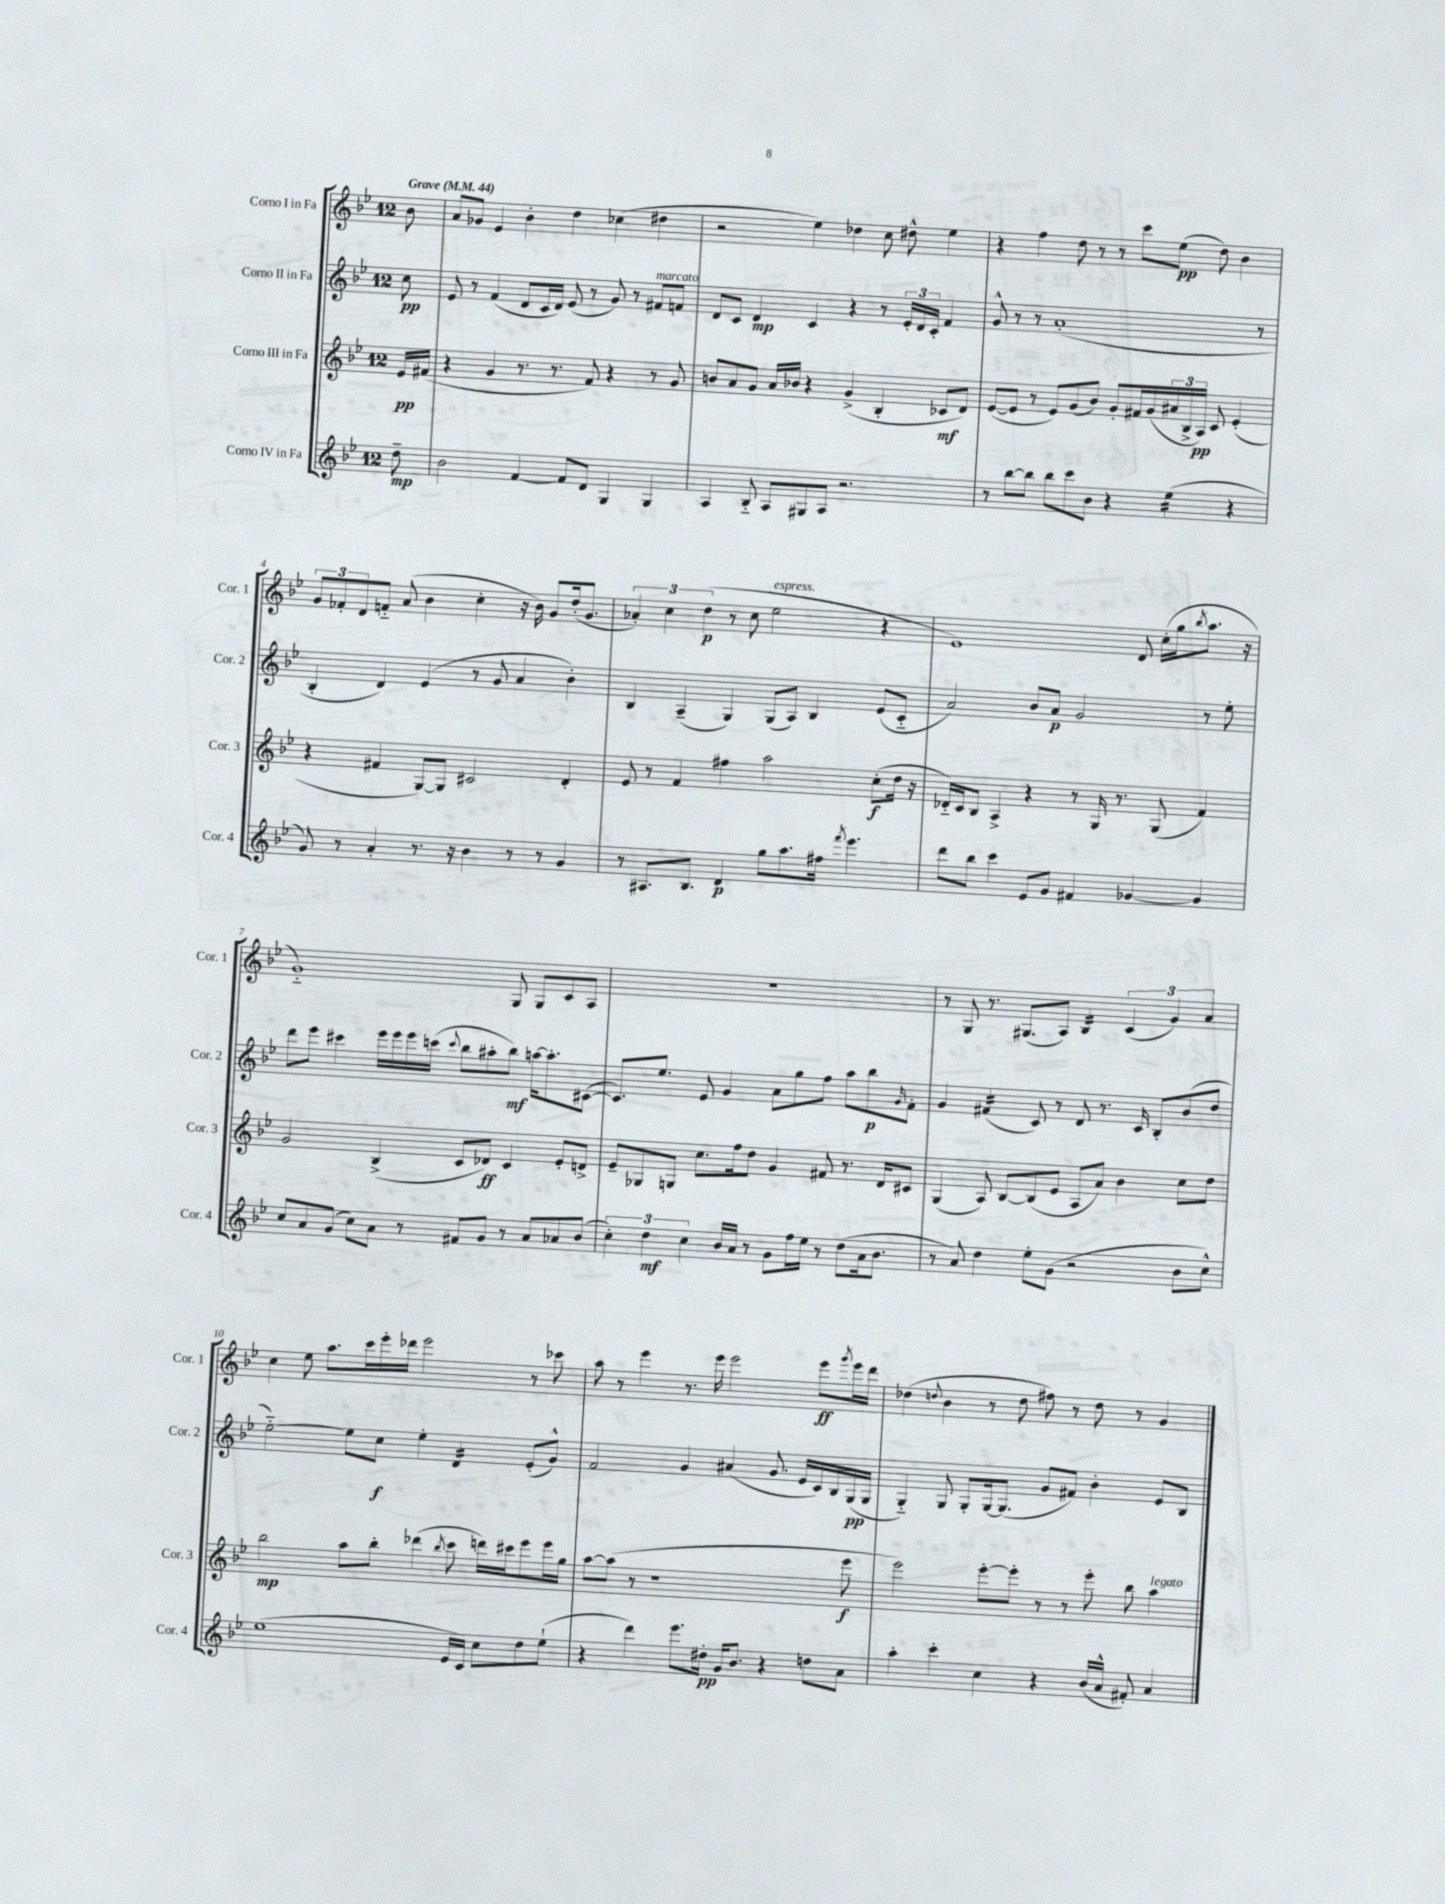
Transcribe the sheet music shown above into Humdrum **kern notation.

**kern	**kern	**kern	**kern
*staff4	*staff3	*staff2	*staff1
*clefG2	*clefG2	*clefG2	*clefG2
*k[b-e-]	*k[b-e-]	*k[b-e-]	*k[b-e-]
*M12/8	*M12/8	*M12/8	*M12/8
*MM44	*MM44	*MM44	*MM44
8dd~\	16e-/LL	8cc\	8b-\
.	(16f#/JJ	.	.
=	=	=	=
2b-\	4r	8e-/	8a/L
.	.	8r	8g-/J
.	4g/	(4f/	4e-/
[4f/	8.r	8d/L	4b-'\
.	.	16c/L	.
.	8.r	16d/JJ)	.
8f/]L	.	(8e-/	4dd\
8d/J	8f/)	8r	.
4G/	4r	8g/)	(4cc-\
.	.	8r	.
4G/	8r	8f#/L	4dd#\
.	8g/	8f/J	.
=	=	=	=
4A/	8b/L	8d/L	2r
.	8a/	8c/J	.
8B-'~/	8g/J	4d/	.
8A/L	16a/LL	.	.
.	16b-/JJ	.	.
8G#/	4r	4c/	4ee-\)
8A/J	.	.	.
2.r	(4g^/	4r	4dd-\
.	4B-'/	8r	8cc\
.	.	24e-'/LL	8dd#^^\
.	.	24d/	.
.	.	24c'/JJ	.
.	8c-/L	4f/	4ee-\
.	8d/J)	.	.
=	=	=	=
8r	([8e-/L	8g^^/	4r
[8bb-\L	8e-/]J	8r	.
8bb-\]J	8r	8r	4ff\
8bb-\L	8e-/L)	(1a'	.
8ccc\	(8g/	.	8dd\
8b-\J	8b-/J)	.	8r
4r	8g'/L	.	8r
.	16f#/L	.	8ccc\L
.	(16g/	.	.
(4ee-\	24a#/	.	(8ee-\J
.	24B-^/	.	.
.	24A/JJ)	.	.
.	8c/	.	8dd\)
4r	(4e-'/	.	4b-\
.	.	8r	.
=	=	=	=
8g/)	4r	4B-'/	12g/L
.	.	.	12f-'/
8r	.	.	.
.	.	.	12d/
4a'/	4f#/	4d/)	8f'~/J
.	.	.	(8a/
8.r	[8G/L)	(4e-/	4b-\
.	8G/]J	.	.
16r	.	.	.
4b-\	2c#/	8r	4cc'\
.	.	8g/	.
8r	.	4a/	16r
.	.	.	16b-\)
8r	.	.	8g/L
4g/	4d'/	4b-'\)	(16dd'/k
.	.	.	8.g/J
=	=	=	=
8r	8e-/	4B-/	6a-'/)
8.A#/L	8r	.	.
.	.	.	6cc\
.	4f/	(4A~/	.
8.B-/J	.	.	.
.	.	.	(6dd\
4d/	4ff#\	4G/)	8r
.	.	.	8cc\
8gg\L	2aa\	(8G/L	2ee-\
8.aa\	.	8A/J)	.
.	.	4B-/	.
16ff#\Jk	.	.	.
8qfff/	.	.	.
4.eee-\	.	.	.
.	(8cc'\L	(8e-/L	4r
.	16dd\Jk	8c'~/J	.
.	16r	.	.
=	=	=	=
8ddd\L	16d-'~/LL)	2a/)	1e-)
.	16c/J	.	.
8bb-\J	8B-/J	.	.
4ccc\	4A^/	.	.
8e-/L	4r	8b-/L	.
8g/J	.	8a/J	.
4f#/	8r	2g/	.
.	16G/	.	.
.	8.r	.	.
[4g-/	.	.	8d/
.	(8G/	.	(16cc'\LL
.	.	.	16gg\J
.	.	.	8qbb-/
4g-/]	4f/)	8r	8.aa\J
.	.	8ee-'\	.
.	.	.	16r
=	=	=	=
8cc/L	2g/	8ddd\L	1g'~)
8a/	.	8eee-\J	.
(8g/J	.	4ccc#\	.
8cc\L)	.	.	.
8a\J	(4B-^/	16eee-\LL	.
.	.	16eee-\	.
8r	.	16eee-\	.
.	.	(16ccc\JJ	.
.	.	8qqccc/	.
8f#/L	8c/L	8bb-\L	.
8g/J	8d-/J)	8aa#'\	.
8r	4c/	8bb-\J)	8G/
8a/L	.	[16aa\LK	8G/L
.	.	8.aa'\]	.
8a-/	8e-'/L	.	8c/
(8b-/J	8d^/J	([8c#\J	8A/J
=	=	=	=
6cc'\)	8e-~/L	8.c#/]L)	1.r
.	8G-/	.	.
6dd\	.	.	.
.	.	8.ee-/J	.
.	8G/J	.	.
6cc\	.	.	.
.	8.cc\L	8e-/	.
16b-/LL	.	4g/	.
16a/JJ	16ff\k	.	.
8r	8dd\J	.	.
8g\L	4g/	8a\L	.
16ff\L	.	8gg\	.
16ee-\JJ	.	.	.
8r	8f#/	8ff\J	.
(8dd\L	8.r	8aa\L	.
16a\k	.	8bb-\	.
8.b-\J	16d/LK	.	.
.	.	16qqg/	.
.	8c#/J	8f'\J	.
=	=	=	=
8r	(4G/	4g/	8r
8a/)	.	.	8G/
4dd\	8A/)	(4f#/	8.r
.	[8B-/L	.	.
.	.	.	(8.G#/L
8ee-'\L	(8B-/]	8c/)	.
(8g\J	8e-/J	8r	8A/J)
2r	8A/L	8d/	4B-/
.	8a/J)	8.r	.
.	4b-\	.	(6c/
.	.	16c/	.
.	.	8B-'/L	.
.	.	.	6g/)
8b-\L	8cc\L	(8b-/	.
.	.	.	6a/
8cc^^\J)	8dd\J	8dd/J	.
=	=	=	=
(1ee-	2bb-\	[2ee-'~\)	4cc\
.	.	.	8ee-\
.	.	.	8.aa\L
.	8aa\L	8ee-\]L	.
.	.	.	16ccc\L
.	8bb-'\J	8cc\J	16eee-'\
.	.	.	16ddd-\JJ
.	(4ddd-\	4ee-'\	2eee-\
.	8qbb-/	.	.
16e-/LL	8ccc\	4d/	.
16c/JJ)	.	.	.
8cc\L	16ddd\LL)	.	.
.	16ccc#\J	.	.
8dd\	8eee-\	(8e-'/L	8r
(8ee-`\J	16eee-\L	8g^^/J)	8ccc-\
.	16gg\JJ	.	.
=	=	=	=
4r	[8aa\L	2f/	8aa\
.	(8aa\]J	.	8r
4ddd\)	8r	.	4eee-\
.	1r	.	.
8.eee-\L	.	4g/	8.r
16dd#'\Jk	.	.	16eee-\
16g/LK	.	(4a#/	2eee-\
8.b-/J	.	.	.
4r	.	8.g/	.
.	.	16e-/LL	.
8dd\L	.	16c/)	8eee-\L
.	.	16B-/	.
.	.	.	8qggg/
8a\J	8eee-\	(16G/	16eee-\L
.	.	16G/JJ	16ddd\JJ
=	=	=	=
4aa'\	2eee-\)	4G'~/)	(4dd-\
.	.	.	8qqdd/
4ccc'\	.	8G/	4b-\
.	.	8G'/L	.
4cc\	[8eee-'\L	[16G/k	8r
.	.	(8.G/]J	.
.	8eee-'\]J	.	8dd\
4r	8r	8g/L	8ff#\)
.	8r	8f#/J)	8r
(16b-/LL	8eee-'\	4b-'\	8dd\
16a^^/JJ	.	.	.
8f#'/)	8bb-\	.	8r
4a/	4aa\	8e-/L	4g/
.	.	8B-/J	.
==	==	==	==
*-	*-	*-	*-
